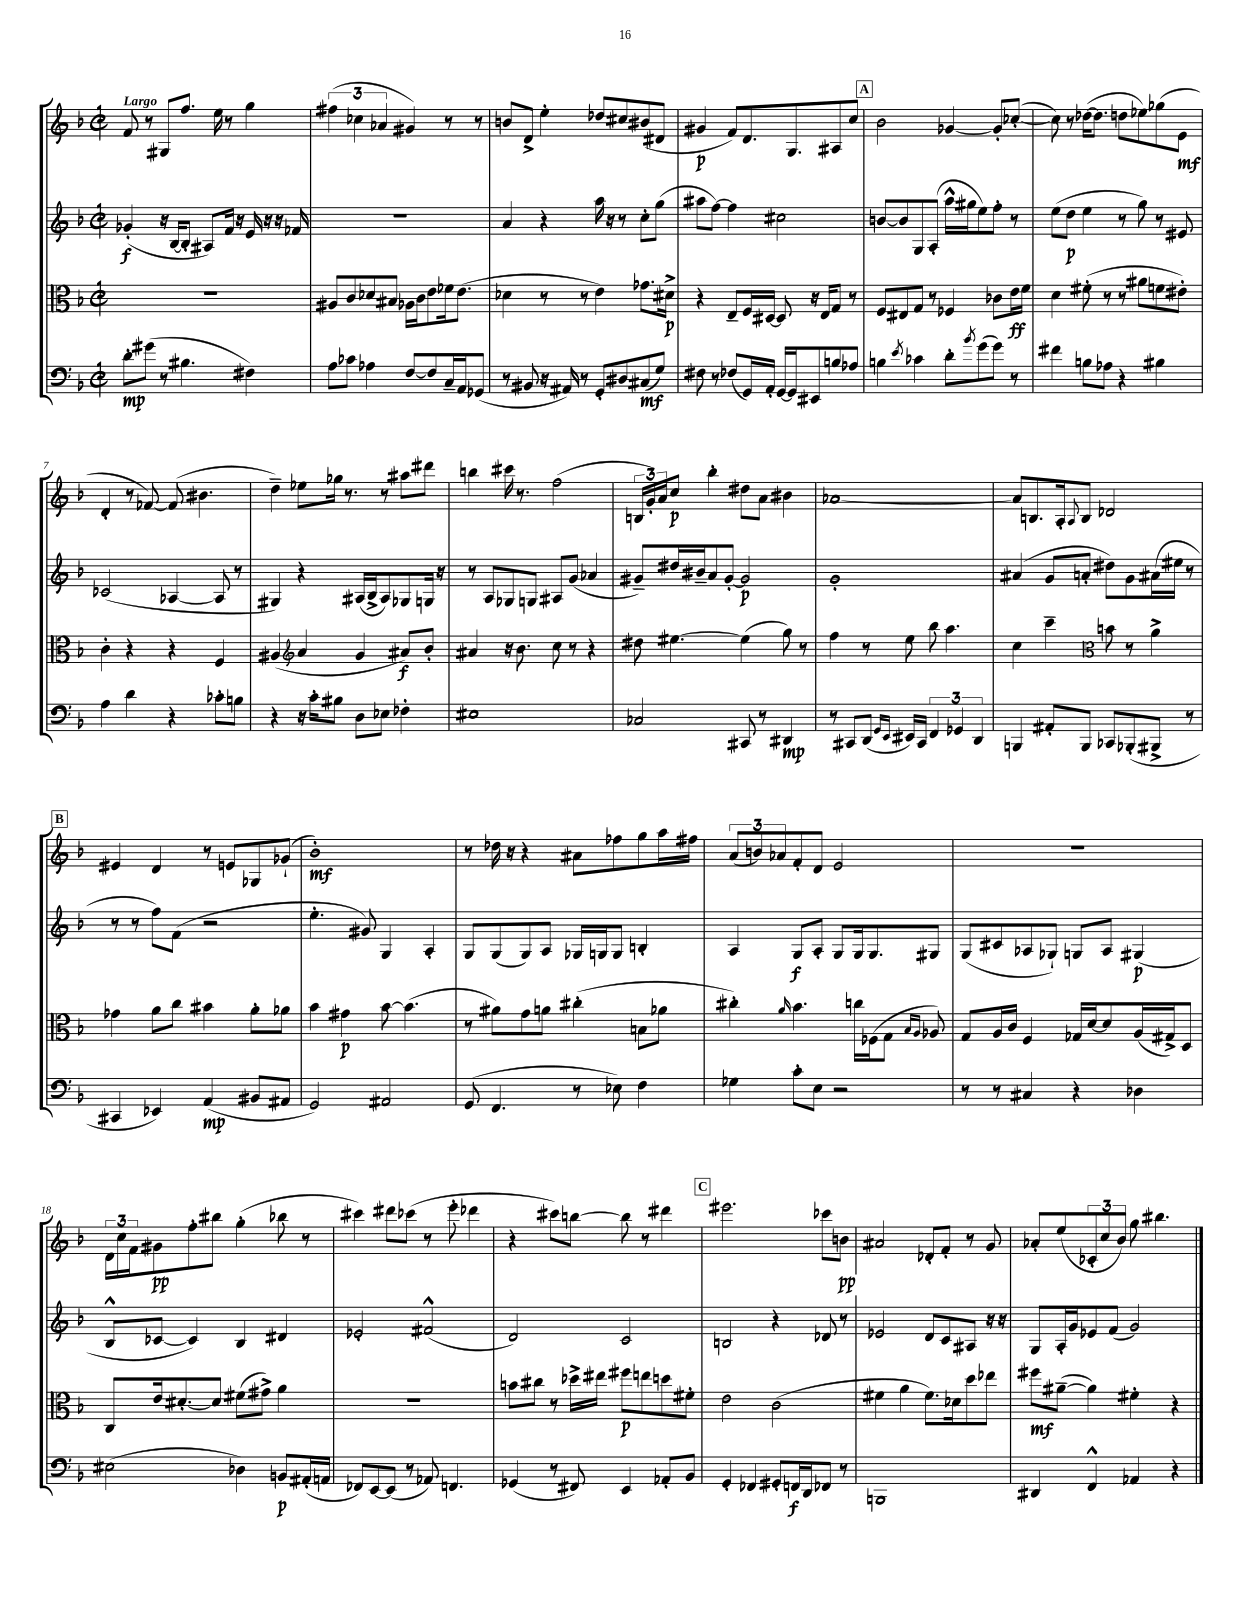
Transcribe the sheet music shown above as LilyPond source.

<<
\new StaffGroup <<
\new Staff = "s0" {
    \clef treble \key f \major \defaultTimeSignature \time 2/2 \tempo "Largo"
    f'8 r8 gis8 f''8. e''16 r8 g''4 |
    \tuplet 3/2 { fis''4( ces''4 aes'4 } gis'4) r8 r8 |
    b'8 d'8-> e''4-. des''8 cis''8 bis'8( dis'8 |
    gis'4\p f'8) d'8. g8. ais8 c''8 |
    \mark \markup { \box "A" } bes'2 ges'4~ ges'8-. ces''8~-.( |
    ces''8) r8 des''16~( des''8. d''8 ees''8) ges''8( e'8\mf |
    d'4-. r8 fes'8~) fes'8( bis'4. |
    d''4--) ees''8 ges''16 r8. r8 ais''8 dis'''8 |
    b''4 cis'''16 r8. f''2( |
    \tuplet 3/2 { b16 g'16-.) a'16 } c''8\p bes''4-. dis''8 a'8 bis'4 |
    aes'1~ |
    aes'8 b8. a16-. \appoggiatura { a8 } b8 des'2 |
    \mark \markup { \box "B" } eis'4 d'4 r8 e'8 ges8 ges'8-!( |
    bes'1-.\mf) |
    r8 des''16 r16 r4 ais'8 fes''8 g''8 a''16 fis''16 |
    \tuplet 3/2 { a'8( b'8) aes'8 } f'8-. d'8 e'2 |
    r1 |
    \tuplet 3/2 { d'16 c''16 f'16 } gis'8\pp f''8-. bis''8 g''4-.( bes''8 r8 |
    cis'''4) dis'''8 ces'''8( r8 e'''8-. des'''4 |
    r4 cis'''8) b''8~ b''8 r8 dis'''4 |
    \mark \markup { \box "C" } eis'''2. ces'''8 b'8\pp |
    ais'2 des'8-. f'8-. r8 g'8 |
    aes'8-. e''8( \tuplet 3/2 { ces'8-. c''8 bes'8) } g''8 bis''4. \bar "|." |
}
\new Staff = "s1" {
    \clef treble \key f \major \defaultTimeSignature \time 2/2
    ges'4-.\f( r16 bes16~ bes8-. ais8) f'16 r16 e'16 r16 r16 fes'16 |
    r1 |
    a'4 r4 a''16 r16 r8 c''8-. g''8( |
    ais''8 f''8~) f''4 cis''2 |
    \mark \markup { \box "A" } b'8~ b'8 g8 a8-.( a''16-^ gis''16 e''8) f''8-. r8 |
    e''8( d''8\p e''4 r8 g''8) r8 eis'8 |
    ces'2( aes4~ aes8 r8 |
    gis4) r4 ais16( bes16-> ais8) ges8 g16 r16 |
    r8 a8 ges8 g8 ais8 g'8( aes'4 |
    gis'8--) dis''16 bis'16-- a'8 gis'8~-. gis'2\p |
    g'1-. |
    ais'4( g'8 a'8-. dis''8) g'8 ais'16( eis''16 r8 |
    \mark \markup { \box "B" } r8 r8 f''8) f'8( r2 |
    e''4.-. gis'8) g4 a4-. |
    g8 g8( g8) a8 ges16 g16 g8 b4-. |
    a4 g8\f a8-. g8 g16 g8. gis8 |
    g8( cis'8 aes8 ges8-!) g8 aes8 gis4\p( |
    bes8-^ ces'8~ ces'4) bes4 dis'4 |
    ees'2-. fis'2-^( |
    d'2) c'2 |
    \mark \markup { \box "C" } b2 r4 des'8 r8 |
    ees'2 d'8 c'8 ais8 r16 r16 |
    g8 a16-. g'16 ees'8 f'8( g'2) \bar "|." |
}
\new Staff = "s2" {
    \clef alto \key f \major \defaultTimeSignature \time 2/2
    R1 |
    ais8 c'8 des'8 bis8 aes16 c'16 e'8 fes'16 e'8.( |
    des'4 r8 r8 e'4) ges'8. dis'16->\p |
    r4 e8-- f16 dis16~ dis8 r16 e16 g8 r8 |
    \mark \markup { \box "A" } f8 eis8 g8 r8 fes4 ces'8 e'16\ff f'16 |
    d'4 fis'8-.( r8 r8 ais'8 f'8 eis'8-.) |
    c'4-. r4 r4 f4 |
    ais4( \clef treble a'4 g'4 ais'8\f) bes'8-. |
    ais'4 r16 bes'8. c''8 r8 r4 |
    dis''8 eis''4.~ eis''4( g''8) r8 |
    f''4 r8 e''8 bes''8 a''4. |
    c''4 c'''4-- \clef alto b'8 r8 a'4-> |
    \mark \markup { \box "B" } ges'4 a'8 c''8 bis'4 a'8-. aes'8 |
    bes'4 gis'4\p bes'8~ bes'4.( |
    r8 ais'8) g'8 a'8 cis''4-.( b8 aes'8 |
    cis''4-.) \grace { a'16 } bes'4. c''16 fes16( g8 \grace { bes16 a16 } aes8) |
    g8 a16 c'16 f4 ges16 d'16~ d'8 a16( gis16->) d8 |
    c8 e'16 dis'8.~-. dis'8 fis'8( gis'8->) a'4 |
    r1 |
    b'8 cis''8 r8 des''16-> eis''16 fis''8\p e''8 d''8 fis'8-. |
    \mark \markup { \box "C" } e'2 c'2( |
    fis'4 a'4 fis'8.) des'16 d''8 ees''8 |
    fis''8\mf ais'8~--( ais'4) fis'4-. r4 \bar "|." |
}
\new Staff = "s3" {
    \clef bass \key f \major \defaultTimeSignature \time 2/2
    d'8-.\mp gis'8( r8 bis4. fis4) |
    a8 ces'8 aes4 f8~ f8 c16-- a,16 ges,8( |
    r8 bis,8 r16 ais,16) r8 g,8-. dis8 cis8\mf( g8) |
    fis8 r8 fes8( g,16) a,16-. g,16~ g,16 eis,8 b8 aes8 |
    \mark \markup { \box "A" } b4 \acciaccatura { e'8 } ces'4 d'8-. \acciaccatura { bes'8 } g'8( g'8) r8 |
    fis'4 b8 aes8 r4 bis4 |
    a4 d'4 r4 ces'8-. b8 |
    r4 r16 c'16-. bis8 d8 ees8 fes4-. |
    eis1 |
    ces2 cis,8 r8 dis,4\mp |
    r8 cis,8 d,8( \grace { g,16 e,16 } eis,16) cis,16 \tuplet 3/2 { f,4 ges,4 d,4 } |
    b,,4 ais,8-. b,,8 ces,8 bes,,8-.( bis,,8-> r8 |
    \mark \markup { \box "B" } cis,4 ees,4) a,4\mp( bis,8 ais,8 |
    g,2) ais,2 |
    g,8( f,4. r8 ees8) f4 |
    ges4 c'8-. e8 r2 |
    r8 r8 cis4 r4 des4 |
    eis2( des4) b,8\p ais,16-.( a,16 |
    fes,8) e,8~ e,8( r8 aes,8) f,4. |
    ges,4( r8 fis,8) e,4 aes,8-. bes,8 |
    \mark \markup { \box "C" } g,4-. fes,4 gis,8-. f,16\f d,16 fes,8 r8 |
    b,,1 |
    dis,4 f,4-^ aes,4 r4 \bar "|." |
}
>>
>>
